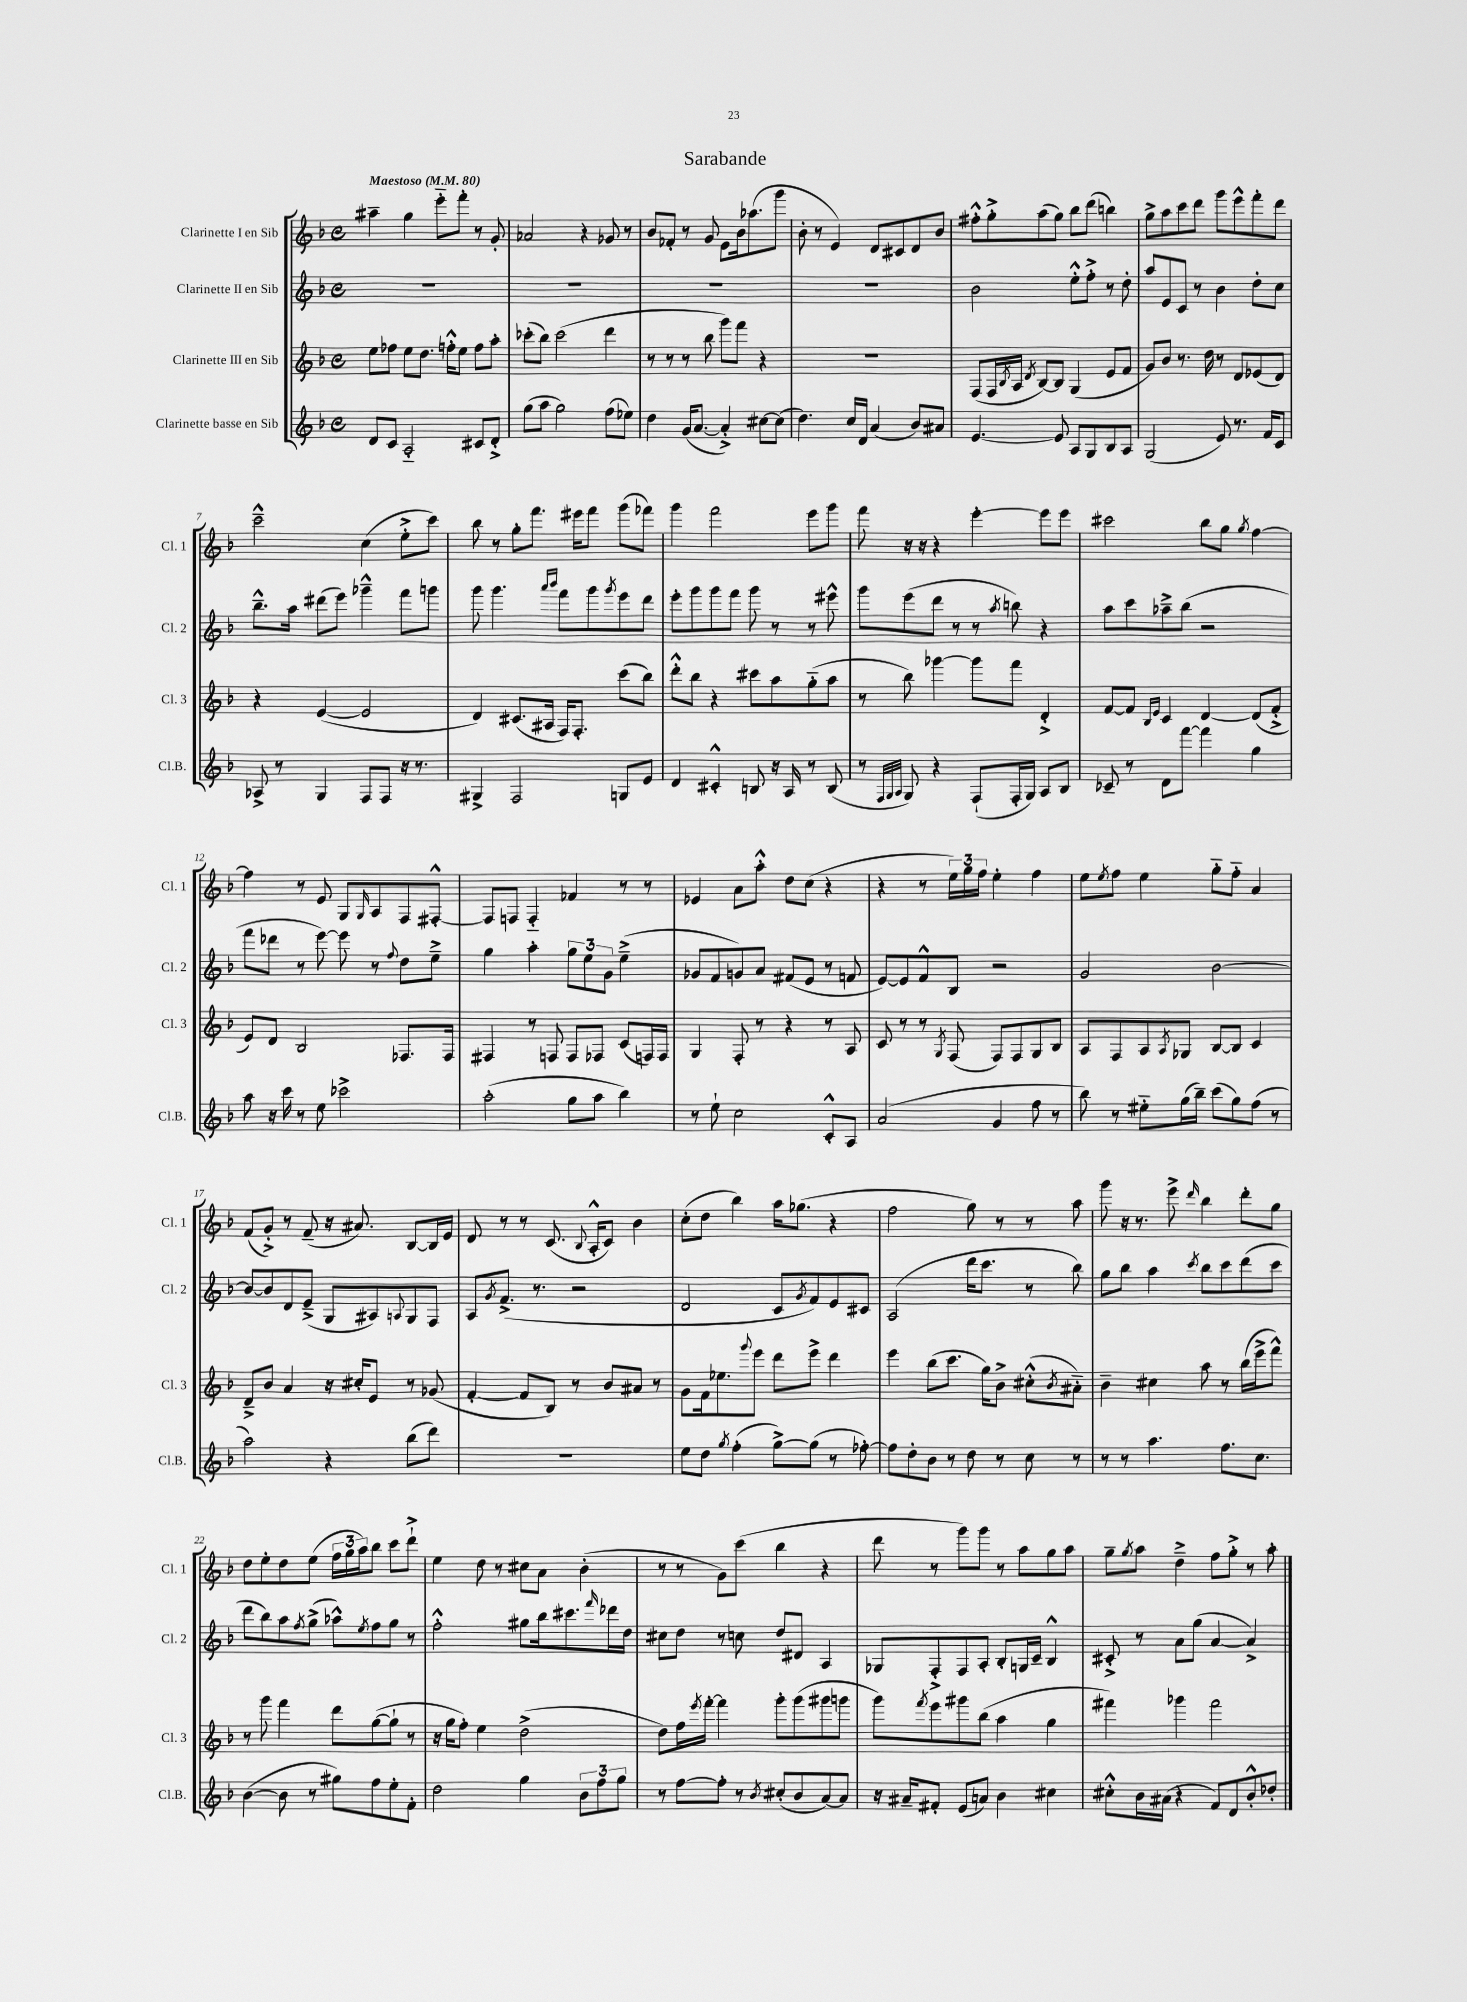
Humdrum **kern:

**kern	**kern	**kern	**kern
*staff4	*staff3	*staff2	*staff1
*clefG2	*clefG2	*clefG2	*clefG2
*k[b-]	*k[b-]	*k[b-]	*k[b-]
*M4/4	*M4/4	*M4/4	*M4/4
*met(c)	*met(c)	*met(c)	*met(c)
*MM80	*MM80	*MM80	*MM80
8d	8ee	1r	4aa#~
8c	8ff-	.	.
2A'~	8ee	.	4gg
.	8.dd	.	.
.	.	.	8eee'~
.	16ff'^^	.	.
.	8ee	.	8fff'
8c#	8ff	.	8r
8d'^	8aa'	.	8g'
=	=	=	=
(8gg	(8ccc-'	1r	2a-
8aa	8bb-)	.	.
2gg)	(2ccc-	.	.
.	.	.	4r
(8ff	4ddd	.	8g-
8ee-)	.	.	8r
=	=	=	=
4dd	8r	1r	8b-
.	8r	.	8f-'
(16g	8r	.	8r
[8.a	.	.	.
.	8bb-	.	8g
4a'^])	8ggg)	.	8e
.	8fff	.	16b-
.	.	.	(8.aa-
[8cc#	4r	.	.
(8cc#]	.	.	8ggg
=	=	=	=
4.dd)	1r	1r	8b-'
.	.	.	8r
.	.	.	4e)
16cc	.	.	.
16d	.	.	.
(4a	.	.	8d
.	.	.	8c#
8b-)	.	.	8d
8a#	.	.	8b-
=	=	=	=
[4.e	(8F	2b-	8ff#'^^
.	16F	.	8gg'^
.	8qB-	.	.
.	16A	.	.
.	8qd	.	.
.	[8B-)	.	(8aa
8e]	8B-]	.	8gg)
8A	(4G	8ee'^^	8bb-
8G	.	8ff'^	(8ddd
8B-	8e	8r	4bb)
8A	8f	8dd'	.
=	=	=	=
(2G	8g)	8aa	8gg^
.	8b-	8e	8aa
.	8.r	8c	8ccc
.	.	8r	8ddd
.	16dd	.	.
8e)	8r	4b-	8ggg
8.r	8d	.	8eee^^
.	(8e-	8dd'	8fff'
16f	.	.	.
8c	8d)	8cc	8ddd
=	=	=	=
8A-^	4r	8.bb-~^^	2ccc~^^
8r	.	.	.
.	.	16aa	.
4G	([4e	(8ddd#	.
.	.	8eee)	.
8F	2e]	4ggg-~^^	(4cc
8F	.	.	.
16r	.	8fff	8ee'^
8.r	.	.	.
.	.	8ggg	8ccc)
=	=	=	=
4G#^	4d)	8ggg	8bb-
.	.	4.ggg	8r
2F	(8.c#	.	8gg'
.	.	.	8.fff
.	16A#	.	.
.	.	16qqaaa	.
.	.	16qqbbb-	.
.	16F)	8fff	.
.	8.F'	.	16eee#
.	.	8ggg	8fff
.	.	8qggg	.
8G	(8ccc	8eee	(8ggg
8e	8bb-)	8ddd	8fff-)
=	=	=	=
4d	8ddd'^^	8eee'	4ggg
.	8bb-	8ggg	.
4c#'^^	4r	8ggg	2fff
.	.	8fff	.
8B	8ccc#	8ggg	.
16r	8aa	8r	.
16A	.	.	.
8r	(8gg'~	8r	8eee
(8B	8aa	8eee#^^	8ggg
=	=	=	=
8r	8r	8ggg	8fff
32qqF	.	.	.
32qqG	.	.	.
32qqA	.	.	.
8G)	8bb-)	(8eee	16r
.	.	.	16r
4r	[4ggg-	8ddd	4r
.	.	8r	.
(8F`	8ggg-]	8r	[4eee'
.	.	8qaa	.
16F'	8fff	8bb)	.
16G)	.	.	.
8A	4d'^	4r	8eee]
8B-	.	.	8eee
=	=	=	=
8c-~	[8f	8aa	2ccc#
8r	8f]	8ccc	.
.	16qqB-	.	.
.	16qqe	.	.
8d	4c	8aa-~^	.
[8fff	.	(8bb-	.
4fff]	[4d	2r	8bb-
.	.	.	8gg
.	.	.	8qgg
4gg	(8d]	.	[4ff
.	8f'^	.	.
=	=	=	=
8aa	8e)	8fff	4ff]
16r	8d	8ddd-	.
16ccc	.	.	.
8r	2B-	8r	8r
8ee	.	[8eee)	8e
2ccc-^	.	8eee]	8G
.	.	.	16qqG
.	.	8r	8A
.	.	8qqff	.
.	8.F-	8dd	8F
.	.	8ee~^	[8F#'^^
.	16F-	.	.
=	=	=	=
(2aa'	4F#	4gg	8F#]
.	.	.	8F
.	8r	4aa'	4F'~
.	8F	.	.
8gg	8F	12gg	4f-
.	.	12ee	.
8aa	8F-	.	.
.	.	12g	.
4bb-)	(8c	(4ee~^	8r
.	16F)	.	8r
.	16F	.	.
=	=	=	=
8r	4G	8g-	4e-
8ee`	.	8f	.
2cc	8F'	8g)	8a
.	8r	8a	8aa'^^
.	4r	(8f#	8dd
.	.	8e	(8cc
8c'^^	8r	8r	4r
8A	8A	8f	.
=	=	=	=
(2a	8c	[8e)	4r
.	8r	8e]	.
.	8r	8f^^	8r
.	8qG	.	.
.	(8F	8B-	24ee)
.	.	.	24gg
.	.	.	24ff
4g	8F)	2r	4ee'
.	8F	.	.
8ff	8G	.	4ff
8r	8B-	.	.
=	=	=	=
8bb-)	8A	2g	8ee
.	.	.	8qee
8r	8F	.	8ff
8ee#'~	8A	.	4ee
.	8qA	.	.
(16gg	8G-	.	.
16bb-~)	.	.	.
(8ccc	[8B-	[2b-	8gg'~
8gg)	8B-]	.	8ff'~
(8ff	4c	.	4a
8r	.	.	.
=	=	=	=
2aa)	8d~^	8b-_	(8f
.	8b-	8b-]	8g'^)
.	4a	8d	8r
.	.	(8e~^	(8f~
4r	16r	8G	16r
.	16cc#'	.	8.a#)
.	8e	8A#)	.
.	.	8qqA	.
(8bb-	8r	8G	[8B-
8ddd)	(8g-	8F	16B-]
.	.	.	16e
=	=	=	=
1r	[4f'	8A	8d
.	.	8qg	.
.	.	(8.f^	8r
.	8f]	.	8r
.	.	8.r	.
.	8B-)	.	(8.c
.	8r	2r	.
.	.	.	8qqB-
.	.	.	16A'^^
.	8b-	.	8c)
.	8a#	.	4b-
.	8r	.	.
=	=	=	=
8ee	8g	2d	(8cc'
8dd	16f	.	8dd
.	8.ee-	.	.
8qgg	.	.	.
(4ff'	.	.	4bb-)
.	8qqggg	.	.
.	8eee	.	.
[8gg^)	8ddd	8c	16aa
.	.	.	(8.gg-
.	.	8qg	.
(8gg]	8eee^	8f)	.
8r	4ddd	8e	4r
[8ff-')	.	8c#	.
=	=	=	=
8ff-]	4eee	(2A	2ff
8dd'	.	.	.
8b-	(8bb-	.	.
8r	8.ccc	.	.
8dd	.	16ddd	8gg)
.	16gg)	8.ccc	.
8r	8b-^	.	8r
8cc	(8cc#'^^	8r	8r
.	8qb-	.	.
8r	8a#'~)	8bb-)	8aa
=	=	=	=
8r	4b-~	8gg	8ggg
8r	.	8bb-	16r
.	.	.	8.r
4.aa	4cc#	4aa	.
.	.	.	8eee^
.	.	8qccc	16qqddd
.	8aa	8bb-	4bb-
8.ff	8r	8ccc	.
.	(16bb-	(8ddd	8ddd'
8.cc	16eee^	.	.
.	8fff^^)	8ccc	8gg
=	=	=	=
([4b-	8r	8ddd	8dd
.	8ggg	8bb-)	8ee'
8b-]	4fff	8aa	8dd
.	.	8qff	.
8r	.	(8gg^	(8ee
8gg#)	8ddd	8aa-^^)	24ff
.	.	.	24gg
.	.	.	24aa)
.	.	8qee	.
8ff	([8gg	8ff	8bb-
8ee'	8gg`]	8gg	8ccc
8f'	8r	8r	8ddd`^
=	=	=	=
2dd	16r	2ff'^^	4ee
.	16gg	.	.
.	8ff')	.	.
.	4ee	.	8dd
.	.	.	8r
4gg	(2dd^	8gg#	8cc#
.	.	16bb-	8a
.	.	8.ccc#	.
12b-	.	.	(4b-'
12ff	.	.	.
.	.	16qqfff	.
.	.	16ddd-	.
12gg	.	.	.
.	.	16dd	.
=	=	=	=
8r	8dd)	8cc#	8r
[8ff	16ff	8dd	8r
.	8qeee	.	.
.	[16fff'	.	.
8ff']	4fff]	8r	8g)
8r	.	8cc	(8ccc
8qb-	.	.	.
(8cc#'	8ggg'	8dd	4bb-
8b-	(8ggg	8d#	.
[8a)	8ggg#	4A	4r
8a]	8ggg	.	.
=	=	=	=
16r	8ggg)	8G-	8ddd
16a#~	.	.	.
.	8qfff	.	.
8f#'	8eee	8F'^	8r
(8e	8ggg#	8F	8ggg)
8a)	(8bb-	8A'	8ggg
4b-	4aa	8B-'	8r
.	.	16G	8aa
.	.	16c~	.
4cc#	4gg	4B-^^	8gg
.	.	.	8aa
=	=	=	=
8cc#'^^	4fff#)	8c#'^	8gg~
.	.	.	8qgg
16b-	.	8r	8aa
(16a#	.	.	.
4r	4ggg-	8a	4dd~^
.	.	(8gg	.
8f)	2fff#	[4a	8ff
8d	.	.	8gg'^
8b-'^^	.	4a^])	8r
8dd-'	.	.	8aa'
==	==	==	==
*-	*-	*-	*-
